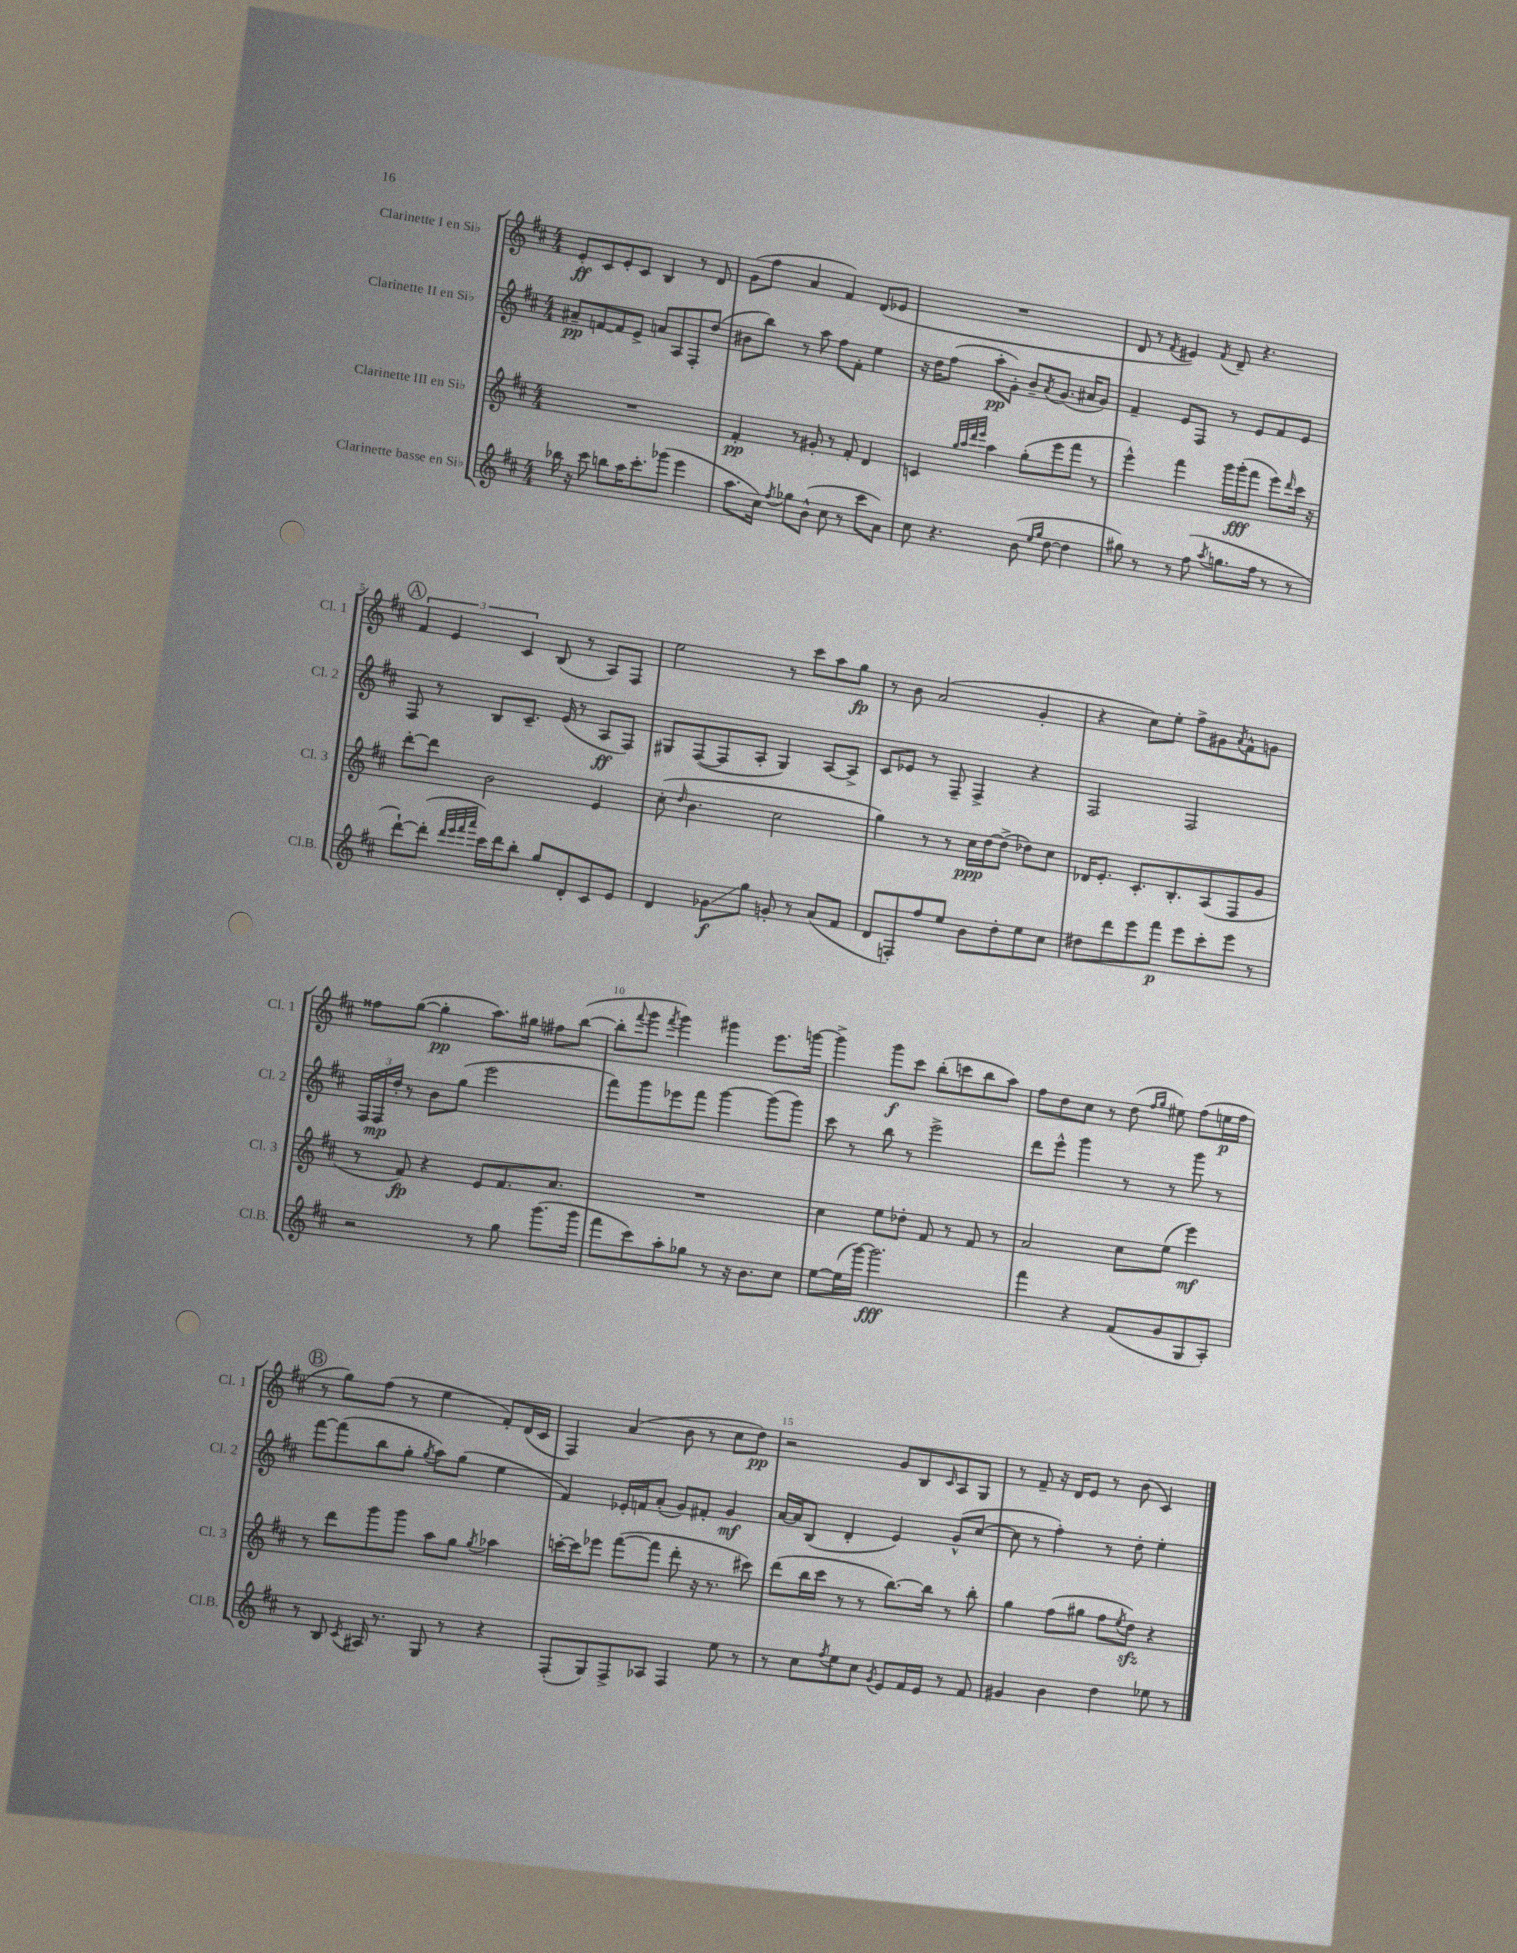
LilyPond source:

<<
\new StaffGroup <<
\new Staff = "s0" \with { instrumentName = "Clarinette I en Sib" shortInstrumentName = "Cl. 1" } {
    \clef treble \key d \major \numericTimeSignature \time 4/4
    e'8-.\ff cis'8 e'8-. cis'8 b4 r8 d'8 |
    g'8( fis''8 a'4 fis'4) d'8( ees'8 |
    R1 |
    d'8 r8 \acciaccatura { fis'8 } eis'4) \acciaccatura { fis'8 } d'8-- r4. |
    \mark \markup { \circle "A" } \tuplet 3/2 { fis'4 e'4 cis'4 } b8( r8 a8) fis8 |
    e''2 r8 cis'''8 a''8 g''8\fp |
    r8 b'8 a'2( g'4-. |
    r4 cis''8) e''8-. fis''8-> gis'8 \acciaccatura { a'8 } fis'8-^ g'8 |
    fisis''8 g''8~( g''4-.\pp a''8.) gis''16 fis''8 b''8~( |
    b''8-. \appoggiatura { fis'''8 } g'''8 \acciaccatura { fis'''8 } g'''4) gis'''4 e'''8. g'''16~ |
    g'''4-> g'''8\f cis'''8 b''8-.( c'''8 b''8 a''8) |
    fis''8 d''8 cis''8 r8 d''8( \grace { fis''16 g''16 } eis''8) fis''8( e''16\p fis''16 |
    \mark \markup { \circle "B" } r8 g''8) fis''8( r8 e''4 fis'8-.) d'16( cis'16 |
    fis4) a'4( b'8 r8 cis''8 d''8\pp) |
    r2 g'8 b8 \grace { cis'16 } a8 g8 |
    r8 fis'8-- r16 d'16 e'8 r8 b'8( cis'4) \bar "|." |
}
\new Staff = "s1" \with { instrumentName = "Clarinette II en Sib" shortInstrumentName = "Cl. 2" } {
    \clef treble \key d \major \numericTimeSignature \time 4/4
    ais'8--\pp f'8~ f'8 e'8-> a'8 a8 fis8-. d''8( |
    bis'8 b''8) r8 a''8 fis''8 fis'8-. e''4 |
    r16 d''16 fis''8( a''8-.\pp g'8-.) b'8-- \acciaccatura { a'8 } g'8.( ais'16 g'8) |
    fis'4-- e'8 fis8 r8 e'8 fis'8 e'8 |
    \mark \markup { \circle "A" } fis8 r8 b8 cis'8.-- e'16( r8 a8\ff fis8) |
    gis8 fis8~( fis8 a8-. gis4) a8~ a8-> |
    cis'8 ees'8 r8 fis8-- fis4-> r4 |
    fis2 fis2 |
    \tuplet 3/2 { fis16 fis16\mp d''16-. } r8 b'8 g''8( e'''2 |
    fis'''8) g'''8 ees'''8 fis'''8 g'''4~ g'''8( g'''8) |
    cis'''8 r8 b''8 r8 e'''2-> |
    d'''8 e'''8-^ g'''4 r8 r8 g'''8 r8 |
    \mark \markup { \circle "B" } fis'''8~ fis'''8( b''8 g''8-. \acciaccatura { g''8 } a''8) g''8( e''4 |
    fis'4) ees'16-. f'16 a'8-.( g'8) fis'8-. g'4\mf |
    a'16~ a'16 b8( d'4-. e'4) g'8-^( cis''8~ |
    cis''8 r8 fis''4-.) r8 d''8-. e''4-. \bar "|." |
}
\new Staff = "s2" \with { instrumentName = "Clarinette III en Sib" shortInstrumentName = "Cl. 3" } {
    \clef treble \key d \major \numericTimeSignature \time 4/4
    R1 |
    fis'4-.\pp r8 gis'8-. r8 fis'8-. d'4 |
    c'4 \grace { g''32 a''32 d'''32 e'''32 } a''4 g''8-.( e'''8 fis'''8 r8 |
    e'''4-^) fis'''4 g'''16 g'''16-.\fff( fis'''8 e'''8) \grace { d'''16 } cis'''16 r16 |
    \mark \markup { \circle "A" } d'''8~-. d'''8 b'2 e'4 |
    cis''8-.( \grace { d''16 } b'4. cis''2 |
    g''4) r8 r8 cis''16\ppp d''16~ d''8->( des''8) cis''8 |
    des'16 e'8.-. cis'8.-. b8.-. a8( fis8 g'8 |
    r8 fis'8\fp) r4 e'8 fis'8. a'8. |
    R1 |
    cis''4 e''8 des''8-. fis'8 r8 fis'8 r8 |
    a'2 cis''8 e''8( e'''4\mf) |
    \mark \markup { \circle "B" } r8 d'''8 g'''8 g'''8 a''8 g''8 \acciaccatura { g''8 } aes''4 |
    c'''16~-. c'''16 ees'''8 fis'''8~( fis'''8 d'''8-. r16 r8. cis'''8) |
    d'''8( b''16 cis'''16 r8 r8 b''8.~) b''16 r8 b''8-. |
    g''4 fis''8( gis''8 fis''8 \acciaccatura { e''8 } d''8\sfz) r4 \bar "|." |
}
\new Staff = "s3" \with { instrumentName = "Clarinette basse en Sib" shortInstrumentName = "Cl.B." } {
    \clef treble \key d \major \numericTimeSignature \time 4/4
    bes''16 r16 cis'''8 b''8 a''16 cis'''8.-. ges'''8( e'''4 |
    a''8. cis''16) \acciaccatura { fis''8 } ges''8 b'8-^( cis''8 r8 cis'''8 a'8) |
    cis''8 r4. b'8( \grace { e''16 g''16 } d''8~ d''4 |
    gis''8) r8 r8 fis''8( \acciaccatura { a''8 } g''8. fis''16 r8 r8 |
    \mark \markup { \circle "A" } d'''8~-!) d'''8-.( \grace { d'''32 e'''32 fis'''32 a'''32 } cis'''16) d'''16 b''8-. g''8 d'8-. cis'8 e'8 |
    d'4 ges'8\glissando\f g''8 g'8-. r8 a'8( fis'8 |
    d'8 f8-.) fis''8 e''8 b'8 d''8-. e''8 cis''8 |
    dis''8 d'''8 e'''8 fis'''8\p e'''8 cis'''8-. e'''8 r8 |
    r2 r8 g''8 g'''8.( g'''16 |
    fis'''8 cis'''8) a''8-. ges''8 r8 r16 b'8. cis''8 |
    e''8~ e''16( g'''16~) g'''2.\fff |
    fis'''4 r4 fis'8( g'8 g8 a8-.) |
    \mark \markup { \circle "B" } r8 b8 \acciaccatura { cis'8 } ais16 r8. g8 r8 r4 |
    fis8-.( g8) fis8-> aes8 fis4 e''8 r8 |
    r8 cis''8 \acciaccatura { fis''8 } e''8 cis''8 \acciaccatura { g'8 } e'8 fis'16 e'16 r8 fis'8 |
    gis'4 b'4 d''4 ees''8 r8 \bar "|." |
}
>>
>>
\layout { \context { \Score \override BarNumber.break-visibility = ##(#f #t #t) barNumberVisibility = #(every-nth-bar-number-visible 5) } }
